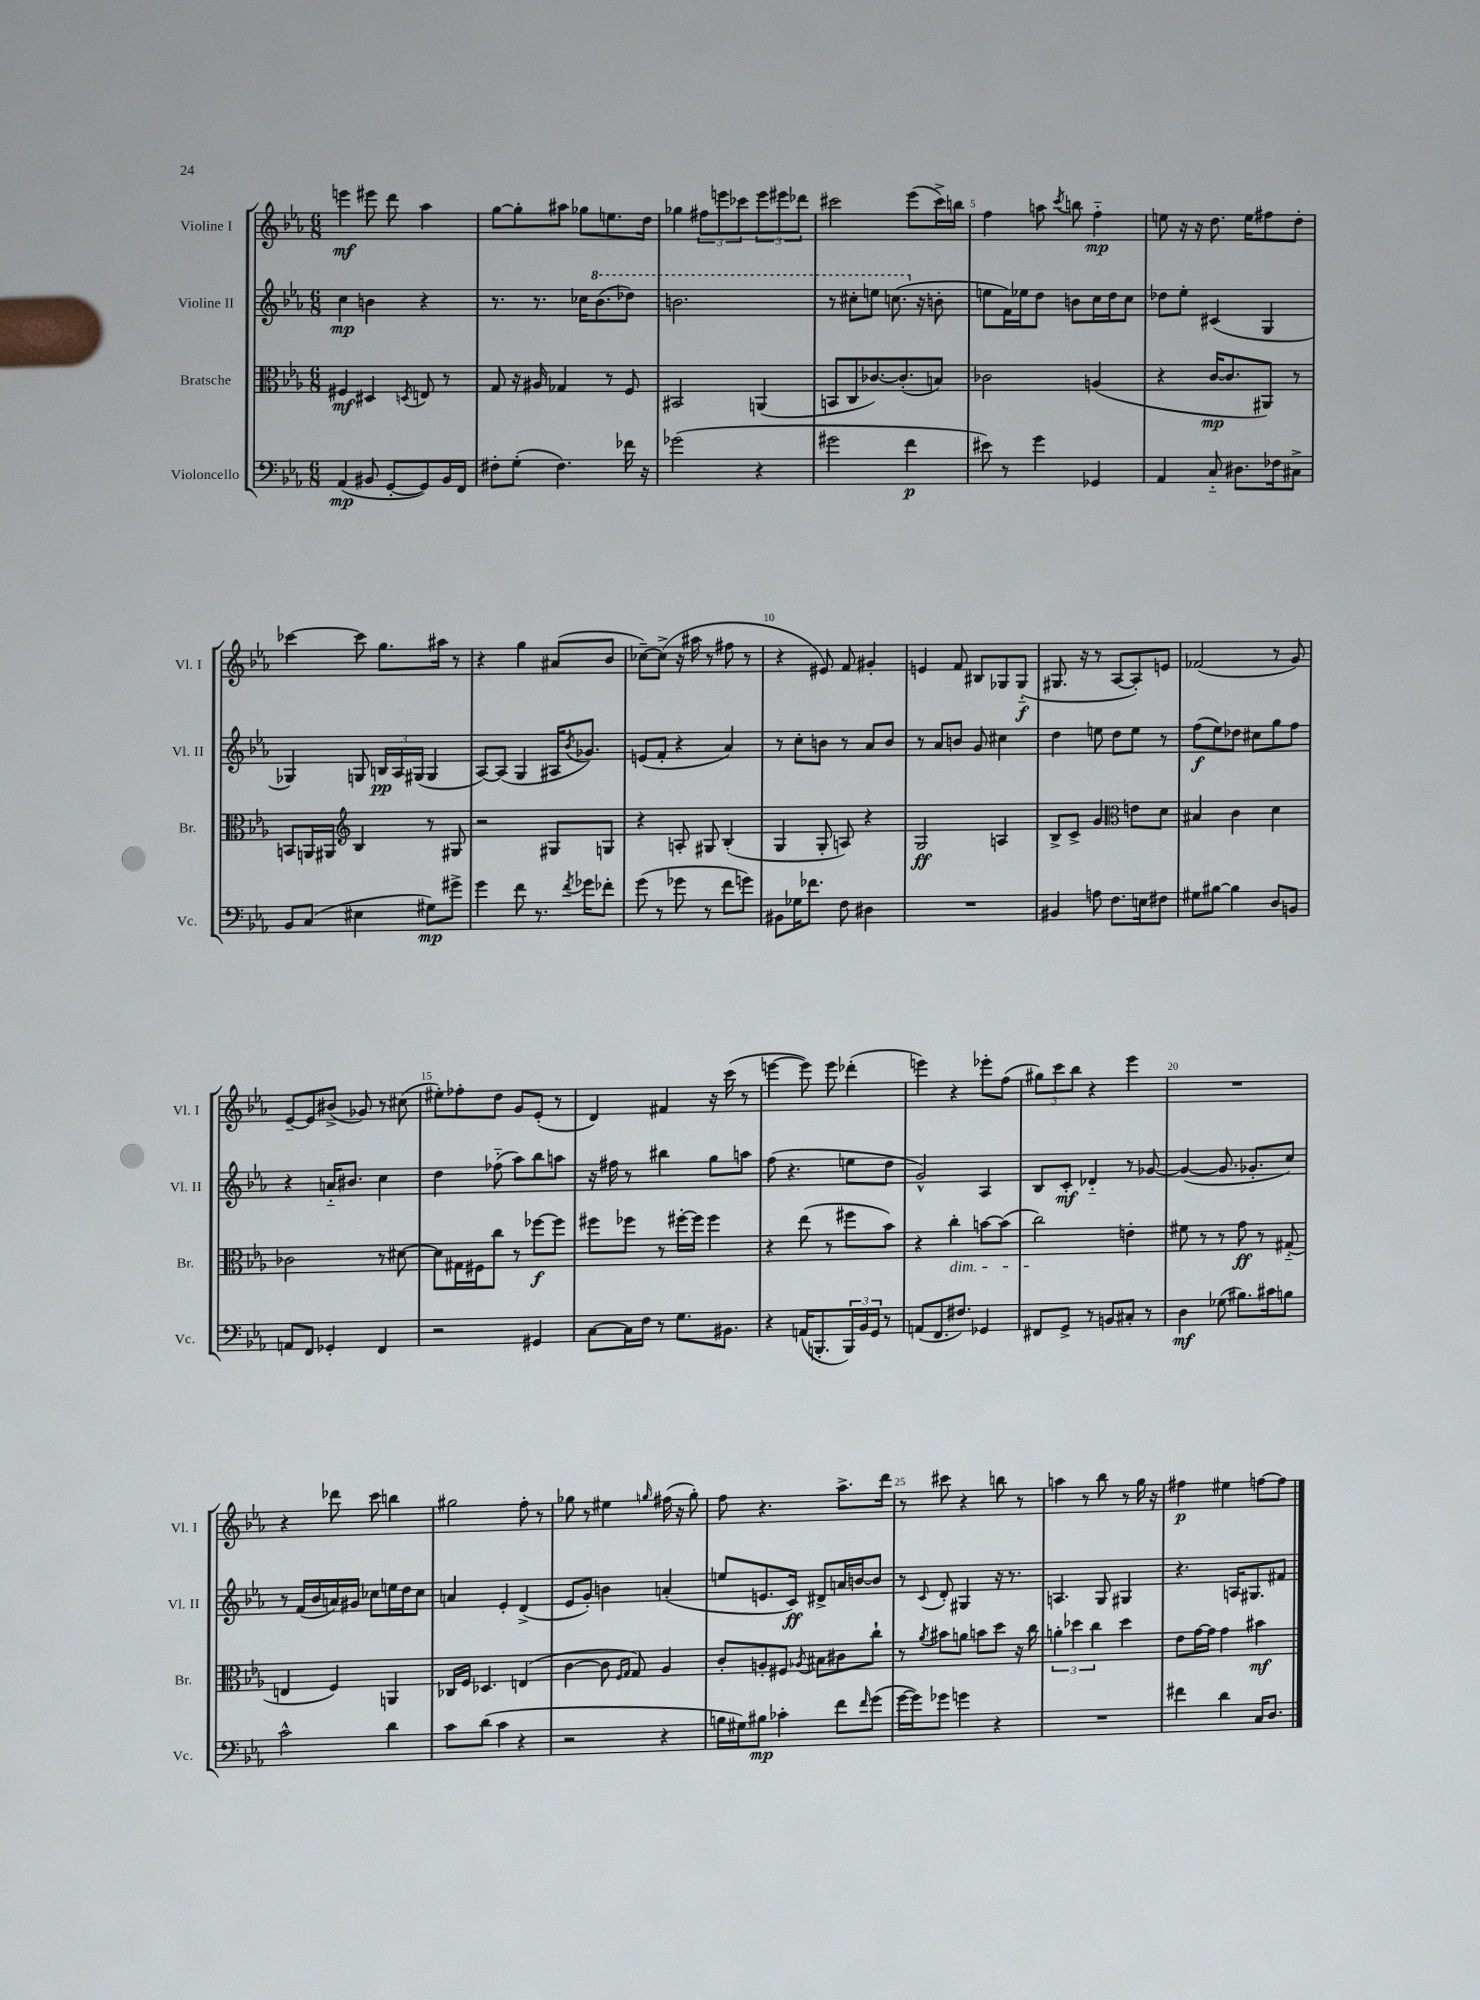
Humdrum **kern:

**kern	**kern	**kern	**kern
*staff4	*staff3	*staff2	*staff1
*clefF4	*clefC3	*clefG2	*clefG2
*k[b-e-a-]	*k[b-e-a-]	*k[b-e-a-]	*k[b-e-a-]
*M6/8	*M6/8	*M6/8	*M6/8
(4AA-	4F#	4cc	4eee
8BB#	4D#	4b	8eee#
[8GG'	.	.	8ddd
.	8qD	.	.
8GG])	8E	4r	4aa-
16BB#	8r	.	.
16FF	.	.	.
=	=	=	=
8F#'	8G	8.r	[8gg
(8G'	16r	.	8gg']
.	16A#	8.r	.
4.F#)	4G-	.	8aa#
.	.	16cc-	8gg-
.	.	(8.bb-	.
.	8r	.	8.ee
16f-	8F	8ddd-)	.
16r	.	.	16dd
=	=	=	=
(2g-	2BB#	2.bb	4gg-
.	.	.	12ff#
.	.	.	12eee
.	.	.	12ccc-
4r	(4AA	.	12eee
.	.	.	12eee#
.	.	.	12ddd-
=	=	=	=
2g#	8BB	8r	2ccc#
.	8C	8ccc#'	.
.	[8.c-)	8eee	.
.	.	(8.ccc	.
.	(8.c-']	.	.
4f	.	.	(8eee-
.	.	16r	.
.	8B)	8b'	16ccc#^)
.	.	.	16bb
=	=	=	=
8e#)	2c-	8ee	4ff
8r	.	16f)	.
.	.	16ee-	.
4g	.	8dd	8aa
.	.	.	8qccc
.	.	8b	8bb
4GG-	(4A	16cc	4ff'~
.	.	16dd	.
.	.	8cc	.
=	=	=	=
4AA-	4r	8dd-	8ee
.	.	8ee-'	16r
.	.	.	16r
8C'~	[16c	(4c#	8.dd
.	8.c]	.	.
8.D#	.	.	.
.	.	.	16ee
.	8AA#)	4G	8ff#
16F-	.	.	.
8C#^	8r	.	8dd'
=	=	=	=
8BB-	8BB	4G-)	[4ccc-
(8C	16AA	.	.
.	16AA#	.	.
*	*clefG2	*	*
4E#	4B-	8G	8ccc-]
.	.	24B	8.gg
.	.	24A-	.
.	.	(24G#	.
8G#)	8r	4G#	.
.	.	.	16aa#
8g#^	8G#	.	8r
=	=	=	=
4g	2r	[8A-)	4r
.	.	(8A-]	.
8f	.	4G	4gg
8.r	.	.	.
.	8G#	16A#	(8a#
8qf	.	8qb-	.
16g-	.	8.g-)	.
8f-'	8G	.	8b-
=	=	=	=
(8g	4r	(8e	[8cc-~)
8r	.	8f'	(8cc-^]
8g-	8A'	4r	16r
.	.	.	16aa#
8r	8G#	.	8r
8f	(4B-'	4a-)	8ff#
8g)	.	.	8r
=	=	=	=
8BB#	4G	8r	4r
16G-	.	8cc'	.
8.f-	.	.	.
.	8G'	8b	8e#)
8F	8A)	8r	8f
4D#	4r	8a-	4g#'
.	.	8b	.
=	=	=	=
2.r	2G	8r	4e
.	.	8a-	.
.	.	8b	8f
.	.	8g	8B#
.	4A	4cc#	8G-
.	.	.	(8G-'~
=	=	=	=
4BB#	8B-^	4dd	8.G#
.	8c^	.	.
.	.	.	16r
8A	4g	8ee	8r
8.F	.	8dd	[8A-
*	*clefC3	*	*
.	8e	8ee	8A-'])
16E	.	.	.
8F#	8d	8r	8e
=	=	=	=
8G#	4B#	(8ff	(2f-
[8B#	.	8ee-)	.
4B#]	4c	8dd-	.
.	.	8cc#	.
8D	4d	8gg	8r
8BB	.	8ff	8g)
=	=	=	=
8AA	2c-	4r	[8e-~
8FF	.	.	8e-]
4GG-'	.	16a'~	(8b#^
.	.	8.b#	.
.	.	.	8g-)
4FF	8r	4cc	8r
.	[8d#	.	(8cc#
=	=	=	=
2r	8d#]	4dd	8ee#')
.	16G#	.	8ff-'
.	16F#	.	.
.	8cc	(8ff-'~	8dd
.	8r	8aa-)	8g
4GG#	[8ff-	8bb-	(8e-'
.	8ff-]	8aa	8r
=	=	=	=
[8C	8ff#	16r	4d)
.	.	16ff#	.
16C]	8ff-	8r	.
16F	.	.	.
8r	8r	4bb#	4f#
8.G	[16ff#'	.	.
.	16ff#]	.	.
.	4ff#	8gg	16r
8.BB#	.	.	(16ccc
.	.	8aa	8r
=	=	=	=
4r	4r	(8ff	[4eee
.	.	4.r	.
(16AA	(8ee-	.	8eee])
8.BBB'	.	.	.
.	8r	.	8eee
24BBB)	8ff#	8ee	(4ddd-'
24BB-	.	.	.
24GG	.	.	.
8r	8b-)	8dd	.
=	=	=	=
(8AA	4r	2g^^)	4eee)
8.FF	.	.	.
.	4cc'	.	4r
8.F#)	.	.	.
4GG-	[8b	4A-	8eee-'
.	(8b]	.	(8ff
=	=	=	=
8FF#	2cc)	8B-	12gg#)
.	.	.	12ccc
8GG^	.	8c'	.
.	.	.	12bb-
8r	.	4d-'~	4r
8BB	.	.	.
8C#'	4e'	8r	4eee-
8r	.	[8g-	.
=	=	=	=
4D	8f#	(4g-_	2.r
.	8r	.	.
(8G-	8r	8.g-]	.
8.B#)	8g	.	.
.	.	8.g-'	.
.	8r	.	.
16c#	.	.	.
8B	(8G#'~	8cc)	.
=	=	=	=
2c^^	4E	8r	4r
.	.	(16f	.
.	.	16b-	.
.	4F)	16a)	8ddd-
.	.	16g#	.
.	.	8cc-	8ccc
4d	4AA	16ee	4bb
.	.	16dd	.
.	.	8cc-	.
=	=	=	=
8c	16C-	4a	2gg#
.	16F	.	.
(8d	4.D-	.	.
4c	.	4e-'	.
4r	(4E	(4d^	8ff'
.	.	.	8r
=	=	=	=
2r	[4c	8e-	8gg-
.	.	8g')	8r
.	8c]	4b	4ee#
.	16qqF	.	.
.	16qqG	.	.
.	8G)	.	.
.	.	.	16qqgg
4r	4A-	(4a'	(16ff#
.	.	.	16r
.	.	.	8gg')
=	=	=	=
16B	8c'	8ee	8ff
16G#)	.	.	.
8B#	8A'	8.e	4.r
4c-'	8F#	.	.
.	.	16c)	.
.	8qA-	.	.
.	8B#	8d#^	.
8f	8c#	16a	8.aa-^
.	.	[16b	.
16qqf	.	.	.
(8g	8cc`	8b]	.
.	.	.	16ddd
=	=	=	=
[16g	8r	8r	8r
16g])	.	.	.
.	8qa-	8qqc	.
8g-	8b#	8d'	8ccc#
4g	8a	4G#	4r
.	8b	.	.
4r	8dd	16r	8bb
.	.	8.r	.
.	16r	.	8r
.	16cc	.	.
=	=	=	=
2.r	6a'	4.A	4aa
.	6dd-	.	.
.	.	.	8r
.	6cc	.	.
.	.	8G	8bb-
.	4dd-	4G#	8r
.	.	.	16gg
.	.	.	16r
=	=	=	=
4f#	8e-	4.r	4ff#
.	[16g	.	.
.	16g]	.	.
4d	4g	.	4ee#
.	.	16A	.
.	.	8.G#	.
16C	4b#	.	[8ff
8.D	.	.	.
.	.	8f#	8ff]
==	==	==	==
*-	*-	*-	*-
